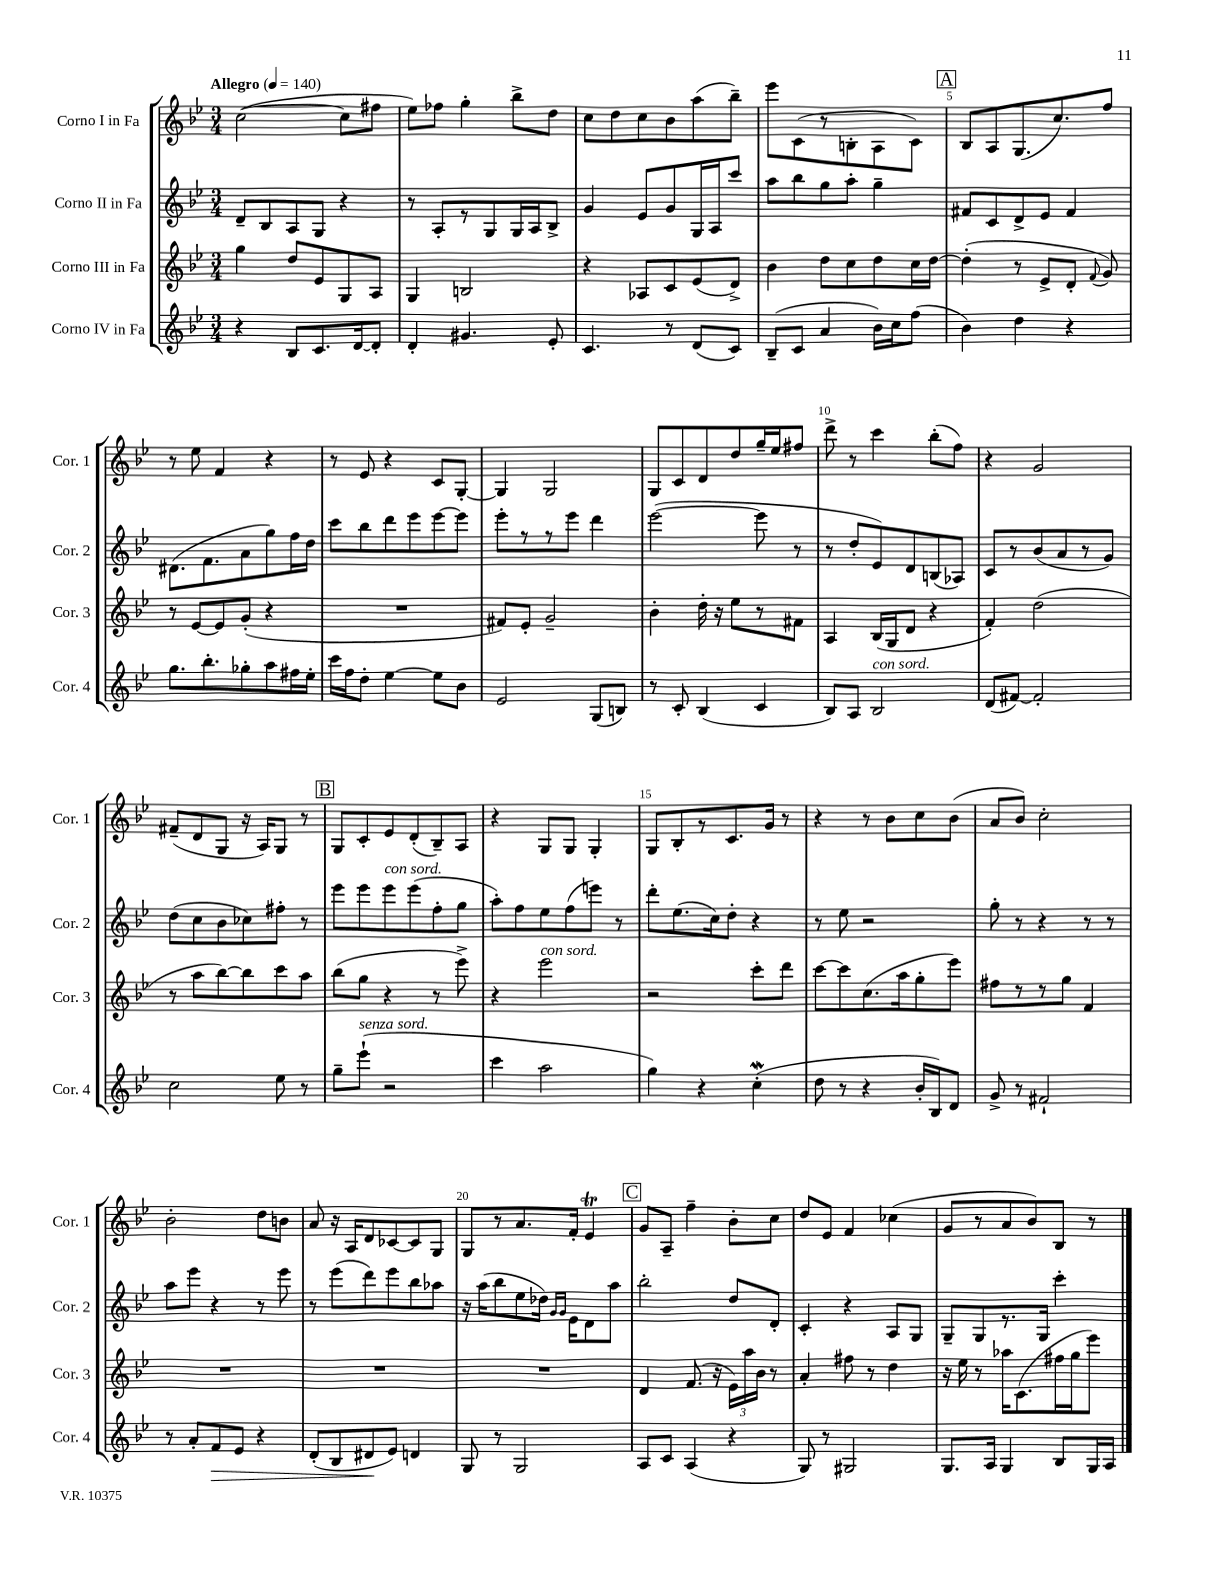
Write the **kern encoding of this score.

**kern	**dynam	**kern	**kern	**kern
*part4	*part4	*part3	*part2	*part1
*staff4	*staff4	*staff3	*staff2	*staff1
*I"Corno IV in Fa	*	*I"Corno III in Fa	*I"Corno II in Fa	*I"Corno I in Fa
*I'Cor. 4	*	*I'Cor. 3	*I'Cor. 2	*I'Cor. 1
*clefG2	*	*clefG2	*clefG2	*clefG2
*k[b-e-]	*	*k[b-e-]	*k[b-e-]	*k[b-e-]
*M3/4	*	*M3/4	*M3/4	*M3/4
*MM140	*	*MM140	*MM140	*MM140
=1	=1	=1	=1	=1
!	!	!	!	!LO:TX:a:B:t=Allegro
4r	.	4gg\	8d~/L	([2cc\
.	.	.	8B-/	.
8B-/L	.	8dd/L	8A/	.
8.c/	.	8e-/	8G/J	.
.	.	8G/	4r	8cc\L]
[16d/k	.	.	.	.
8d'/J]	.	8A/J	.	8ff#X\J
=2	=2	=2	=2	=2
4d'/	.	4G/	8r	8ee-\L)
.	.	.	8A'/L	8ff-X\J
4.g#X/	.	2Bn/	8r	4gg'\
.	.	.	8G/	.
.	.	.	16G/L	8bb-^\L
.	.	.	16A/J	.
8e-'/	.	.	8B-^/J	8dd\J
=3	=3	=3	=3	=3
4.c/	.	4r	4g/	8cc\L
.	.	.	.	8dd\
.	.	8A-X/L	8e-/L	8cc\
8r	.	8c/	8g/	8b-\
(8d/L	.	(8e-/	16G/L	(8aa\
.	.	.	16A/J	.
8c/J)	.	8d^/J)	8ccc/J	8bb-~\J)
=4	=4	=4	=4	=4
(8B-~/L	.	4b-\	8aa\L	8eee-\L
8c/J	.	.	8bb-\	(8c\
4a/	.	8dd\L	8gg\	8r
.	.	8cc\	8aa'\J	8Bn'\
16b-\LL)	.	8dd\	4gg~\	8A\
16cc\J	.	.	.	.
(8ff\J	.	16cc\L	.	8c\J)
.	.	[16dd\JJ	.	.
!!LO:REH:place=s1:t=A
=5	=5	=5	=5	=5
4b-\)	.	(4dd'\]	8f#X/L	8B-/L
.	.	.	8c/	8A/
4dd\	.	8r	8d^/	(8.G/
.	.	8e-^/L	8e-/J	.
.	.	.	.	8.cc/)
4r	.	8d'/J	4f#/	.
.	.	8qqf/	.	.
.	.	8g/)	.	8ff/J
!!LO:LB:g=z
=6	=6	=6	=6	=6
8.gg\L	.	8r	(8.d#X\L	8r
.	.	[8e-/L	.	8ee-\
8.bb-'\	.	.	8.f\	.
.	.	8e-/]	.	4f/
8gg-X'\	.	(8g'/J	8a\	.
8aa\	.	4r	8gg\)	4r
16ff#X\L	.	.	16ff\L	.
16ee-'\JJ	.	.	16dd\JJ	.
=7	=7	=7	=7	=7
16ccc\LL	.	2.r	8ccc\L	8r
16ff\J	.	.	.	.
8dd'\J	.	.	8bb-\	8e-/
[4ee-\	.	.	8ddd\	4r
.	.	.	8eee-\	.
8ee-\L]	.	.	[8eee-\	8c/L
8b-\J	.	.	8eee-\J]	[8G'/J
=8	=8	=8	=8	=8
2e-/	.	8f#X/L)	8eee-'\L	4G/]
.	.	8e-'/J	8r	.
.	.	2g~/	8r	2G/
.	.	.	8eee-\J	.
(8G/L	.	.	4ddd\	.
8Bn/J)	.	.	.	.
=9	=9	=9	=9	=9
8r	.	4b-'\	([2eee-\	8G/L
8c'/	.	.	.	8c/
(4B-/	.	16dd'\	.	8d/
.	.	16r	.	.
.	.	8ee-\L	.	8dd/
4c/	.	8r	8eee-\]	16gg~/L
.	.	.	.	16ee-/J
.	.	8f#X\J	8r	8ff#X/J
=10	=10	=10	=10	=10
8B-/L)	.	4A/	8r	8ddd^\
8A/J	.	.	8dd'/L	8r
!LO:TX:a:i:t=con sord.	!	!	!	!
2B-/	.	(16B-/LL	8e-/)	4ccc\
.	.	16G/J	.	.
.	.	8d/J	8d/	.
.	.	4r	(8Bn/	(8bb-'\L
.	.	.	8A-X/J)	8ff\J)
=11	=11	=11	=11	=11
(8d/L	.	4f'/)	8c/L	4r
[8f#X/J)	.	.	8r	.
2f#'/]	.	(2dd\	(8b-/	2g/
.	.	.	8a/	.
.	.	.	8r	.
.	.	.	8g/J)	.
!!LO:LB:g=z
=12	=12	=12	=12	=12
2cc\	.	8r	(8dd\L	(8f#X~/L
.	.	8aa\L	8cc\	8d/
.	.	[8bb-\)	8b-\	8G/J
.	.	8bb-\]	8cc-X\)	16r
.	.	.	.	16A/KL)
8ee-\	.	8ccc\	8ff#X'\J	8G/J
8r	.	8aa\J	8r	8r
!!LO:REH:place=s1:t=B
=13	=13	=13	=13	=13
8gg~\L	.	(8bb-\L	8eee-\L	8G/L
!LO:TX:a:i:t=senza sord.	!	!	!	!
(8eee-`\J	.	8gg\J	8eee-\	8c'/
!	!	!	!LO:TX:a:i:t=con sord.	!
2r	.	4r	8eee-\	8e-/
.	.	.	(8eee-\	(8d'/
.	.	8r	8ff'\	8B-~/)
.	.	8eee-^\)	8gg\J	8A/J
=14	=14	=14	=14	=14
4ccc\	.	4r	8aa'\L)	4r
.	.	.	8ff\	.
!	!	!LO:TX:a:i:t=con sord.	!	!
2aa\	.	2eee-\	8ee-\	8G/L
.	.	.	(8ff\	8G/J
.	.	.	8eeen\J)	4G'/
.	.	.	8r	.
=15	=15	=15	=15	=15
4gg\)	.	2r	8ddd'\L	8G/L
.	.	.	(8.ee-\	8B-'/
4r	.	.	.	8r
.	.	.	16cc\k)	.
.	.	.	8dd'\J	8.c/
(4ccW'\	.	8ccc'\L	4r	.
.	.	.	.	16g/Jk
.	.	8ddd\J	.	8r
=16	=16	=16	=16	=16
8dd\	.	[8ccc\L	8r	4r
8r	.	8ccc\]	8ee-\	.
4r	.	(8.cc\	2r	8r
.	.	.	.	8b-\L
.	.	16aa\k	.	.
16b-'/LL	.	8gg'\	.	8cc\
16B-/J)	.	.	.	.
8d/J	.	8eee-\J)	.	(8b-\J
=17	=17	=17	=17	=17
8g^/	.	8ff#X\L	8gg'\	8a/L
8r	.	8r	8r	8b-/J)
2f#X`/	.	8r	4r	2cc'\
.	.	8gg\J	.	.
.	.	4f/	8r	.
.	.	.	8r	.
!!LO:LB:g=z
=18	=18	=18	=18	=18
8r	.	2.r	8aa\L	2b-'\
8a'/L	.	.	8eee-\J	.
!	!LO:HP:b	!	!	!
8f/	>	.	4r	.
8e-/J	.	.	.	.
4r	.	.	8r	8dd\L
.	.	.	8eee-\	8bn\J
=19	=19	=19	=19	=19
(8d'/L	.	2.r	8r	8a/
8B-/	.	.	(8eee-\L	16r
.	.	.	.	16A/KL
8d#X/	.	.	8ddd\)	8d/
8e-/J)	]	.	8eee-\	[8c-X/
4dn/	.	.	8bb-\	8c-/]
.	.	.	8aa-X\J	8G/J
=20	=20	=20	=20	=20
8G/	.	2.r	16r	8G/L
.	.	.	(16aa\KL	.
8r	.	.	8bb-\	8r
2G/	.	.	8ee-\	8.a/
.	.	.	16dd-X\Jk)	.
.	.	.	16qqg/LL	.
.	.	.	16qqg/JJ	.
.	.	.	16e-\KL	16f'/Jk
.	.	.	8d\	4e-T/
.	.	.	8aa\J	.
!!LO:REH:place=s1:t=C
=21	=21	=21	=21	=21
8A/L	.	4d/	2bb-'\	8g/L
8c/J	.	.	.	8A~/J
(4A/	.	(8.f/	.	4ff~\
.	.	16r	.	.
4r	.	24e-\LL)	8dd/L	8b-'\L
.	.	24aa\	.	.
.	.	24b-\JJ	.	.
.	.	8r	8d'/J	8cc\J
=22	=22	=22	=22	=22
8G/)	.	4a'/	4c'/	8dd/L
8r	.	.	.	8e-/J
2G#X/	.	8ff#X\	4r	4f/
.	.	8r	.	.
.	.	4dd\	8A/L	(4cc-X\
.	.	.	8G/J	.
=23	=23	=23	=23	=23
8.G/L	.	16r	8G~/L	8g/L
.	.	16ee-\	.	.
.	.	8r	8G/	8r
16A/Jk	.	.	.	.
4G/	.	16aa-X\KL	8.r	8a/
.	.	(8.c\	.	.
.	.	.	.	8b-/)
.	.	.	16G/Jk	.
8B-/L	.	16ff#X\L	4ccc'\	8B-/J
.	.	16gg\J	.	.
16G/L	.	8eee-\J)	.	8r
16A/JJ	.	.	.	.
==	==	==	==	==
*-	*-	*-	*-	*-
